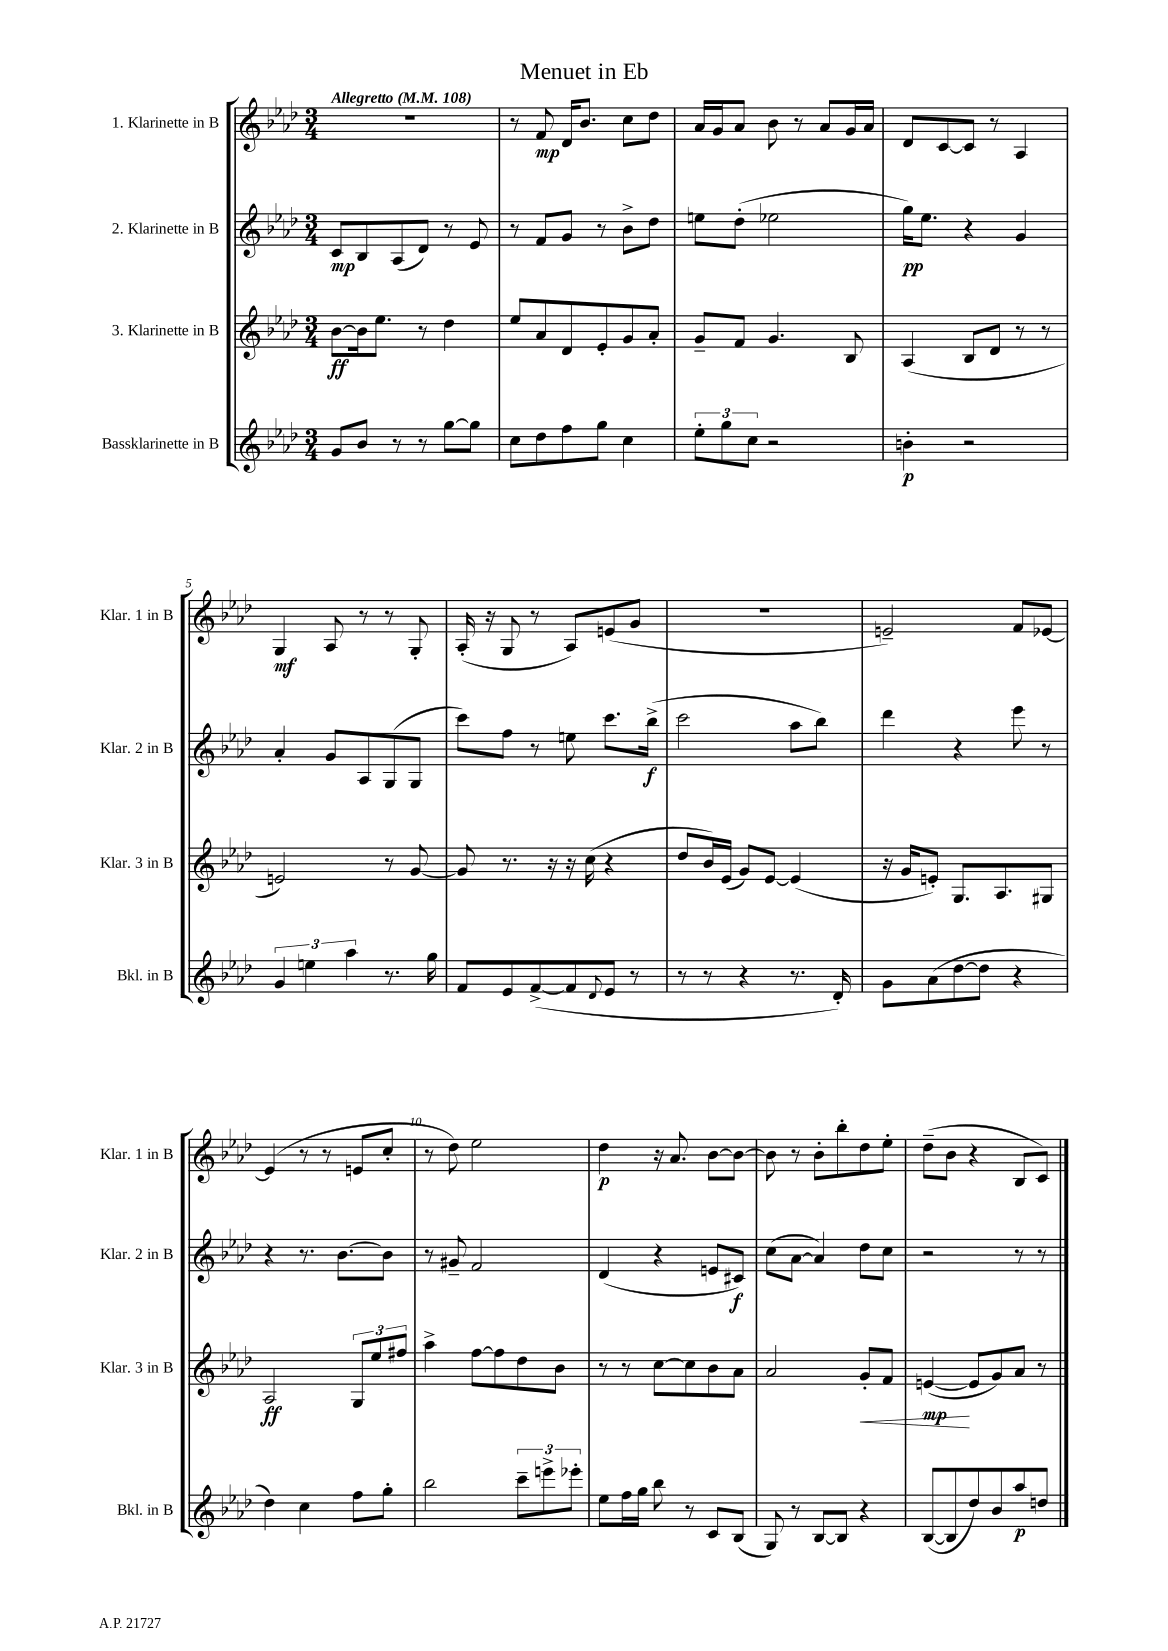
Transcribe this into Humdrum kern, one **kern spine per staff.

**kern	**dynam	**kern	**dynam	**kern	**dynam	**kern	**dynam
*part4	*part4	*part3	*part3	*part2	*part2	*part1	*part1
*staff4	*staff4	*staff3	*staff3	*staff2	*staff2	*staff1	*staff1
*I"Bassklarinette in B	*	*I"3. Klarinette in B	*	*I"2. Klarinette in B	*	*I"1. Klarinette in B	*
*I'Bkl. in B	*	*I'Klar. 3 in B	*	*I'Klar. 2 in B	*	*I'Klar. 1 in B	*
*clefG2	*	*clefG2	*	*clefG2	*	*clefG2	*
*k[b-e-a-d-]	*	*k[b-e-a-d-]	*	*k[b-e-a-d-]	*	*k[b-e-a-d-]	*
*M3/4	*	*M3/4	*	*M3/4	*	*M3/4	*
*MM108	*	*MM108	*	*MM108	*	*MM108	*
=1	=1	=1	=1	=1	=1	=1	=1
!	!	!	!	!	!	!LO:TX:a:B:t=Allegretto	!
8g/L	.	[8b-\L	ff	8c/L	mp	2.r	.
8b-/J	.	16b-\k]	.	8B-/	.	.	.
.	.	8.ee-\J	.	.	.	.	.
8r	.	.	.	(8A-/	.	.	.
8r	.	8r	.	8d-/J)	.	.	.
[8gg\L	.	4dd-\	.	8r	.	.	.
8gg\J]	.	.	.	8e-/	.	.	.
=2	=2	=2	=2	=2	=2	=2	=2
8cc\L	.	8ee-/L	.	8r	.	8r	.
8dd-\	.	8a-/	.	8f/L	.	8f/	mp
8ff\	.	8d-/	.	8g/J	.	16d-/KL	.
.	.	.	.	.	.	8.b-/J	.
8gg\J	.	8e-'/	.	8r	.	.	.
4cc\	.	8g/	.	8b-^\L	.	8cc\L	.
.	.	8a-'/J	.	8dd-\J	.	8dd-\J	.
=3	=3	=3	=3	=3	=3	=3	=3
12ee-'\L	.	8g~/L	.	8een\L	.	16a-/LL	.
.	.	.	.	.	.	16g/J	.
12gg\	.	.	.	.	.	.	.
.	.	8f/J	.	(8dd-'\J	.	8a-/J	.
12cc\J	.	.	.	.	.	.	.
2r	.	4.g/	.	2ee-X\	.	8b-\	.
.	.	.	.	.	.	8r	.
.	.	.	.	.	.	8a-/L	.
.	.	8B-/	.	.	.	16g/L	.
.	.	.	.	.	.	16a-/JJ	.
=4	=4	=4	=4	=4	=4	=4	=4
4bn'\	p	(4A-/	.	16gg\KL)	pp	8d-/L	.
.	.	.	.	8.ee-\J	.	.	.
.	.	.	.	.	.	[8c/	.
2r	.	8B-/L	.	4r	.	8c/J]	.
.	.	8d-/J	.	.	.	8r	.
.	.	8r	.	4g/	.	4A-/	.
.	.	8r	.	.	.	.	.
!!LO:LB:g=z
=5	=5	=5	=5	=5	=5	=5	=5
6g/	.	2en/)	.	4a-'/	.	4G/	mf
6een\	.	.	.	.	.	.	.
.	.	.	.	8g/L	.	8A-/	.
6aa-\	.	.	.	.	.	.	.
.	.	.	.	8A-/	.	8r	.
8.r	.	8r	.	(8G/	.	8r	.
.	.	[8g/	.	8G/J	.	8G'/	.
16gg\	.	.	.	.	.	.	.
=6	=6	=6	=6	=6	=6	=6	=6
8f/L	.	8g/]	.	8ccc\L)	.	(16A-'/	.
.	.	.	.	.	.	16r	.
8e-/	.	8.r	.	8ff\J	.	8G/	.
([8f^/	.	.	.	8r	.	8r	.
.	.	16r	.	.	.	.	.
8f/]	.	16r	.	8een\	.	8A-/L)	.
.	.	(16cc\	.	.	.	.	.
8qqd-/	.	.	.	.	.	.	.
8e-/J	.	4r	.	8.ccc\L	.	(8en/	.
8r	.	.	.	.	.	8g/J	.
.	.	.	.	(16bb-^\Jk	f	.	.
=7	=7	=7	=7	=7	=7	=7	=7
8r	.	8dd-/L	.	2ccc\	.	2.r	.
8r	.	16b-/L)	.	.	.	.	.
.	.	(16e-/JJ	.	.	.	.	.
4r	.	8g/L)	.	.	.	.	.
.	.	[8e-/J	.	.	.	.	.
8.r	.	(4e-/]	.	8aa-\L	.	.	.
.	.	.	.	8bb-\J)	.	.	.
16d-'/)	.	.	.	.	.	.	.
=8	=8	=8	=8	=8	=8	=8	=8
8g\L	.	16r	.	4ddd-\	.	2en~/)	.
.	.	16g/KL	.	.	.	.	.
(8a-\	.	8en'/J)	.	.	.	.	.
[8dd-\	.	8.G/L	.	4r	.	.	.
8dd-\J]	.	.	.	.	.	.	.
.	.	8.A-/	.	.	.	.	.
4r	.	.	.	8eee-\	.	8f/L	.
.	.	8G#X/J	.	8r	.	[8e-X/J	.
!!LO:LB:g=z
=9	=9	=9	=9	=9	=9	=9	=9
4dd-\)	.	2A-/	ff	4r	.	(4e-/]	.
4cc\	.	.	.	8.r	.	8r	.
.	.	.	.	.	.	8r	.
.	.	.	.	[8.b-\L	.	.	.
8ff\L	.	12G/L	.	.	.	8en/L	.
.	.	12ee-/	.	.	.	.	.
8gg'\J	.	.	.	8b-\J]	.	8cc'/J	.
.	.	12ff#X/J	.	.	.	.	.
=10	=10	=10	=10	=10	=10	=10	=10
2bb-\	.	4aa-^\	.	8r	.	8r	.
.	.	.	.	8g#X~/	.	8dd-\)	.
.	.	[8ff\L	.	2f/	.	2ee-\	.
.	.	8ff\]	.	.	.	.	.
12ccc~\L	.	8dd-\	.	.	.	.	.
12eeen^\	.	.	.	.	.	.	.
.	.	8b-\J	.	.	.	.	.
12eee-X'\J	.	.	.	.	.	.	.
=11	=11	=11	=11	=11	=11	=11	=11
8ee-\L	.	8r	.	(4d-/	.	4dd-\	p
16ff\L	.	8r	.	.	.	.	.
16gg\JJ	.	.	.	.	.	.	.
8bb-\	.	[8cc\L	.	4r	.	16r	.
.	.	.	.	.	.	8.a-/	.
8r	.	8cc\]	.	.	.	.	.
8c/L	.	8b-\	.	8en/L	.	[8b-\L	.
(8B-/J	.	8a-\J	.	8c#X/J)	f	8b-\J_	.
=12	=12	=12	=12	=12	=12	=12	=12
8G/)	.	2a-/	.	(8cc\L	.	8b-\]	.
8r	.	.	.	[8a-\J	.	8r	.
[8B-/L	.	.	.	4a-/])	.	8b-'\L	.
8B-/J]	.	.	.	.	.	8bb-'\	.
!	!	!	!LO:HP:b	!	!	!	!
4r	.	8g'/L	<	8dd-\L	.	8dd-\	.
.	.	8f/J	.	8cc\J	.	8ee-'\J	.
=13	=13	=13	=13	=13	=13	=13	=13
([8B-/L	.	([4en/	mp	2r	.	(8dd-~\L	.
8B-/]	.	.	.	.	.	8b-\J	.
8dd-/)	.	8e/L]	[	.	.	4r	.
8b-/	.	8g/)	.	.	.	.	.
8aa-/	p	8a-/J	.	8r	.	8B-/L	.
8ddn/J	.	8r	.	8r	.	8c/J)	.
==	==	==	==	==	==	==	==
*-	*-	*-	*-	*-	*-	*-	*-
